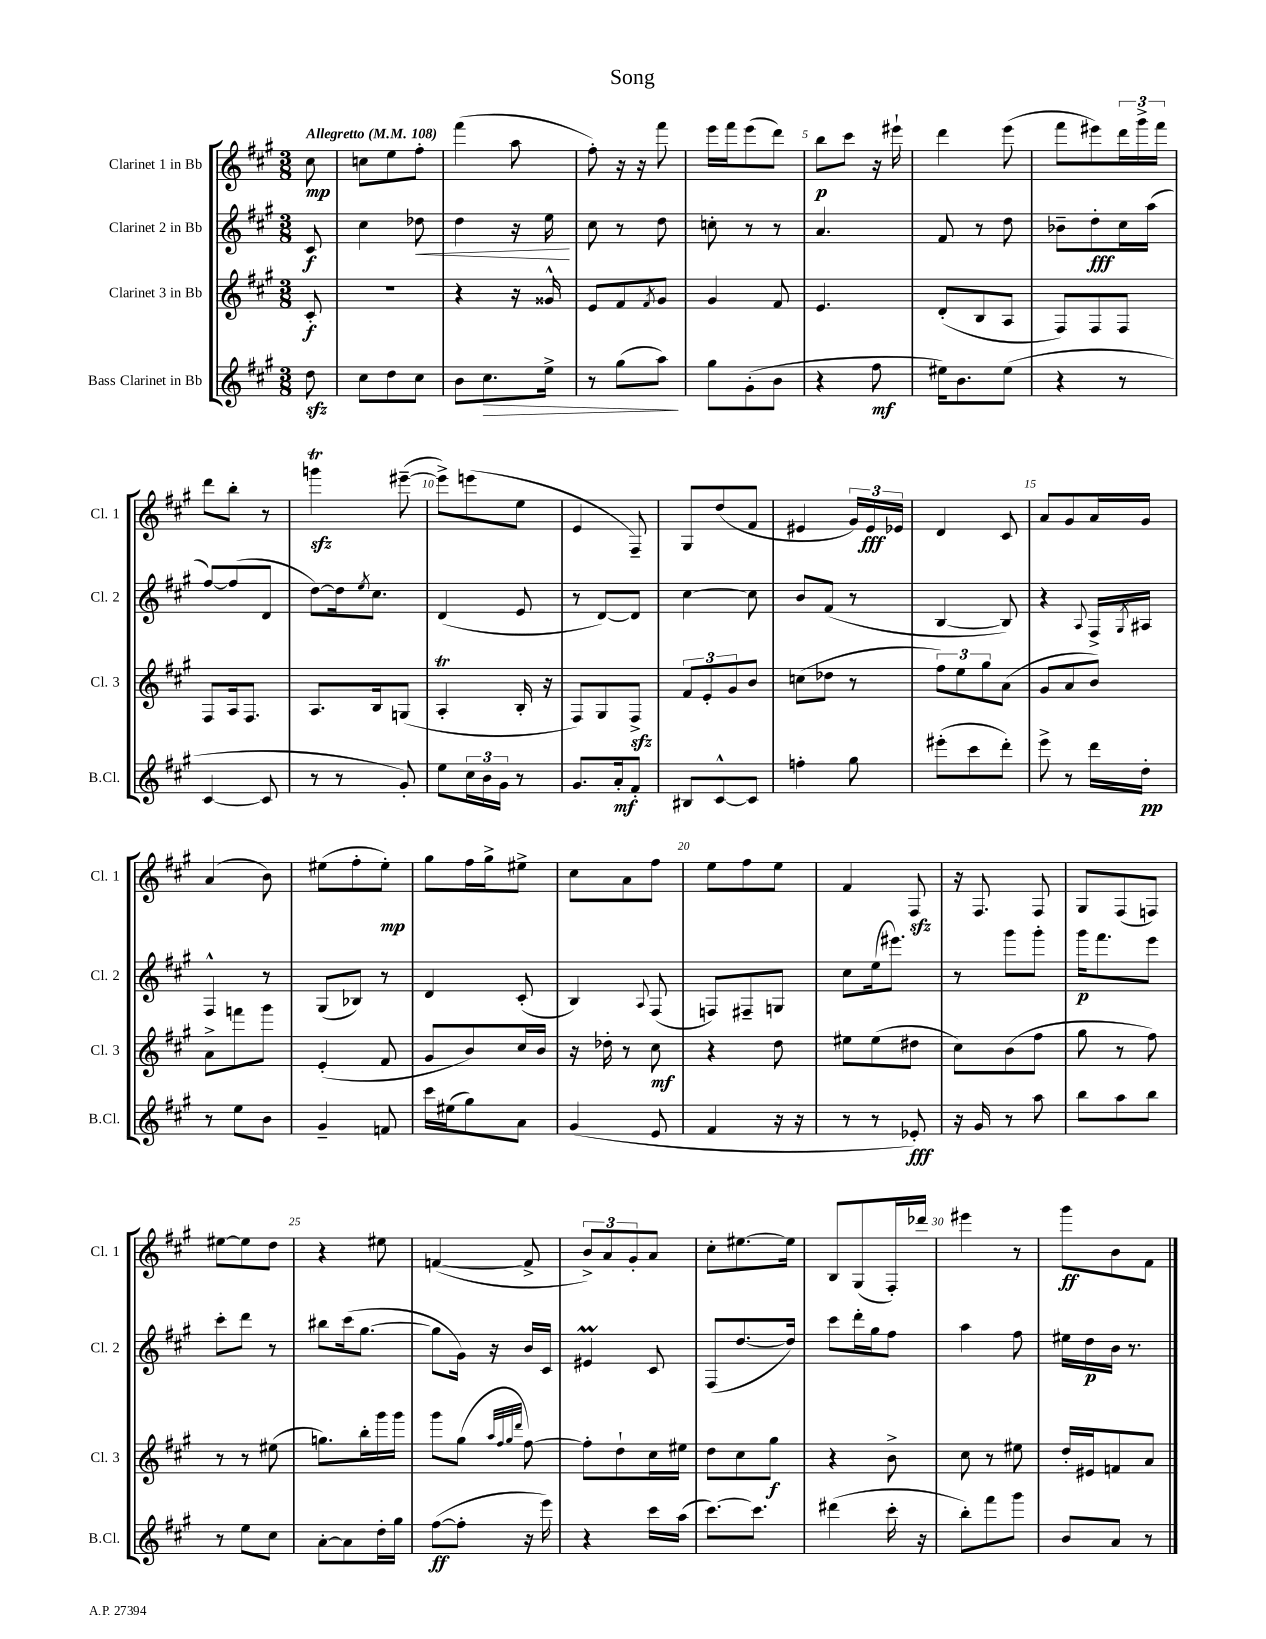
\header { title = "Song" }
<<
\new StaffGroup <<
\new Staff = "s0" \with { instrumentName = "Clarinet 1 in Bb" shortInstrumentName = "Cl. 1" } {
    \clef treble \key a \major \numericTimeSignature \time 3/8 \partial 8 \tempo "Allegretto" 4 = 108
    cis''8\mp |
    c''8 e''8 fis''8-. |
    fis'''4( a''8 |
    fis''8-.) r16 r16 fis'''8 |
    e'''16 fis'''16 e'''8( d'''8) |
    b''8\p cis'''8 r16 eis'''16-! |
    d'''4 e'''8( |
    fis'''8 eis'''8) \tuplet 3/2 { d'''16 gis'''16-> fis'''16 } |
    d'''8 b''8-. r8 |
    g'''4\trill\sfz eis'''8~--( |
    eis'''8->) e'''8( e''8 |
    e'4 fis8--) |
    gis8 d''8( fis'8 |
    eis'4 \tuplet 3/2 { gis'16) eis'16\fff ees'16 } |
    d'4 cis'8 |
    a'8 gis'8 a'16 gis'16 |
    a'4( b'8) |
    eis''8( fis''8-. eis''8-.\mp) |
    gis''8 fis''16 gis''16-> eis''8-> |
    cis''8 a'8 fis''8 |
    e''8 fis''8 e''8 |
    fis'4 fis8\sfz |
    r16 fis8. fis8 |
    gis8 fis8( f8) |
    eis''8~ eis''8 d''8 |
    r4 eis''8 |
    f'4~( f'8-> |
    \tuplet 3/2 { b'8->) a'8 gis'8-. } a'8 |
    cis''8-. eis''8.~ eis''16 |
    b8 gis8( fis16-.) des'''16 |
    eis'''4 r8 |
    gis'''8\ff b'8 fis'8 \bar "|." |
}
\new Staff = "s1" \with { instrumentName = "Clarinet 2 in Bb" shortInstrumentName = "Cl. 2" } {
    \clef treble \key a \major \numericTimeSignature \time 3/8 \partial 8
    cis'8\f |
    cis''4 des''8\< |
    d''4 r16 e''16\! |
    cis''8 r8 d''8 |
    c''8-. r8 r8 |
    a'4. |
    fis'8 r8 d''8 |
    bes'8-- d''8-.\fff cis''16 a''16( |
    fis''8~) fis''8( d'8 |
    d''8~) d''16 \acciaccatura { e''8 } cis''8. |
    d'4( e'8 |
    r8 d'8~) d'8 |
    cis''4~ cis''8 |
    b'8 fis'8( r8 |
    b4~ b8) |
    r4 \appoggiatura { a8 } fis16-> \acciaccatura { gis8 } ais16 |
    fis4-^ r8 |
    gis8( bes8) r8 |
    d'4 cis'8-.( |
    b4) \appoggiatura { a8 } fis8( |
    f8) fis8-- g8 |
    cis''8 e''16( eis'''8.) |
    r8 gis'''8 gis'''8-. |
    gis'''16\p fis'''8. e'''8 |
    cis'''8-. d'''8 r8 |
    bis''8 cis'''16( gis''8.~ |
    gis''8 gis'16) r16 b'16 cis'16 |
    eis'4\prall cis'8 |
    fis8( d''8.~ d''16) |
    cis'''8 d'''16-. gis''16 fis''8 |
    a''4 fis''8 |
    eis''16 d''16\p b'16 r8. \bar "|." |
}
\new Staff = "s2" \with { instrumentName = "Clarinet 3 in Bb" shortInstrumentName = "Cl. 3" } {
    \clef treble \key a \major \numericTimeSignature \time 3/8 \partial 8
    cis'8-.\f |
    R4. |
    r4 r16 gisis'16-^ |
    e'8 fis'8 \acciaccatura { fis'8 } gis'8 |
    gis'4 fis'8 |
    e'4. |
    d'8-.( b8 a8 |
    fis8) fis8 fis8 |
    fis8 a16 fis8. |
    a8. b16 g8( |
    a4-.\trill b16-. r16 |
    fis8) gis8 fis8->\sfz |
    \tuplet 3/2 { fis'8 e'8-. gis'8 } b'8 |
    c''8( des''8 r8 |
    \tuplet 3/2 { fis''8) e''8 gis''8 } a'8( |
    gis'8 a'8 b'8) |
    a'8-> f'''8 gis'''8 |
    e'4-.( fis'8 |
    gis'8 b'8) cis''16 b'16 |
    r16 des''16-. r8 cis''8\mf |
    r4 d''8 |
    eis''8 eis''8( dis''8 |
    cis''8) b'8( fis''8 |
    gis''8 r8 fis''8) |
    r8 r8 eis''8( |
    g''8.) b''16-. gis'''16 gis'''16 |
    gis'''8 gis''8( \grace { a''32 fis''32 gis''32 d'''32 } fis''8~) |
    fis''8-. d''8-! cis''16 eis''16 |
    d''8 cis''8 gis''8\f |
    r4 b'8-> |
    cis''8 r8 eis''8 |
    d''16-. eis'16 f'8 a'8 \bar "|." |
}
\new Staff = "s3" \with { instrumentName = "Bass Clarinet in Bb" shortInstrumentName = "B.Cl." } {
    \clef treble \key a \major \numericTimeSignature \time 3/8 \partial 8
    d''8\sfz |
    cis''8 d''8 cis''8 |
    b'8 cis''8.\> e''16-> |
    r8 gis''8( a''8\!) |
    gis''8 gis'8-.( b'8 |
    r4 fis''8\mf |
    eis''16) b'8. eis''8( |
    r4 r8 |
    cis'4~ cis'8 |
    r8 r8 gis'8-.) |
    e''8 \tuplet 3/2 { cis''16 b'16 gis'16 } r8 |
    gis'8. a'16-.\mf fis'8-. |
    bis8 cis'8~-^ cis'8 |
    f''4-. gis''8 |
    eis'''8-.( cis'''8 d'''8-.) |
    e'''8-> r8 d'''16 d''16-.\pp |
    r8 e''8 b'8 |
    gis'4-- f'8 |
    cis'''16 eis''16( gis''8) a'8 |
    gis'4( e'8 |
    fis'4 r16 r16 |
    r8 r8 ees'8-.\fff) |
    r16 gis'16 r8 a''8 |
    b''8 a''8 b''8 |
    r8 e''8 cis''8 |
    a'8~-. a'8 d''16-. gis''16 |
    fis''8~\ff( fis''8-. r16 e'''16) |
    r4 cis'''16 a''16( |
    cis'''8.~) cis'''8. |
    dis'''4( cis'''16-. r16 |
    b''8-.) fis'''8 gis'''8 |
    b'8 a'8 r8 \bar "|." |
}
>>
>>
\layout { \context { \Score \override BarNumber.break-visibility = ##(#f #t #t) barNumberVisibility = #(every-nth-bar-number-visible 5) } }
